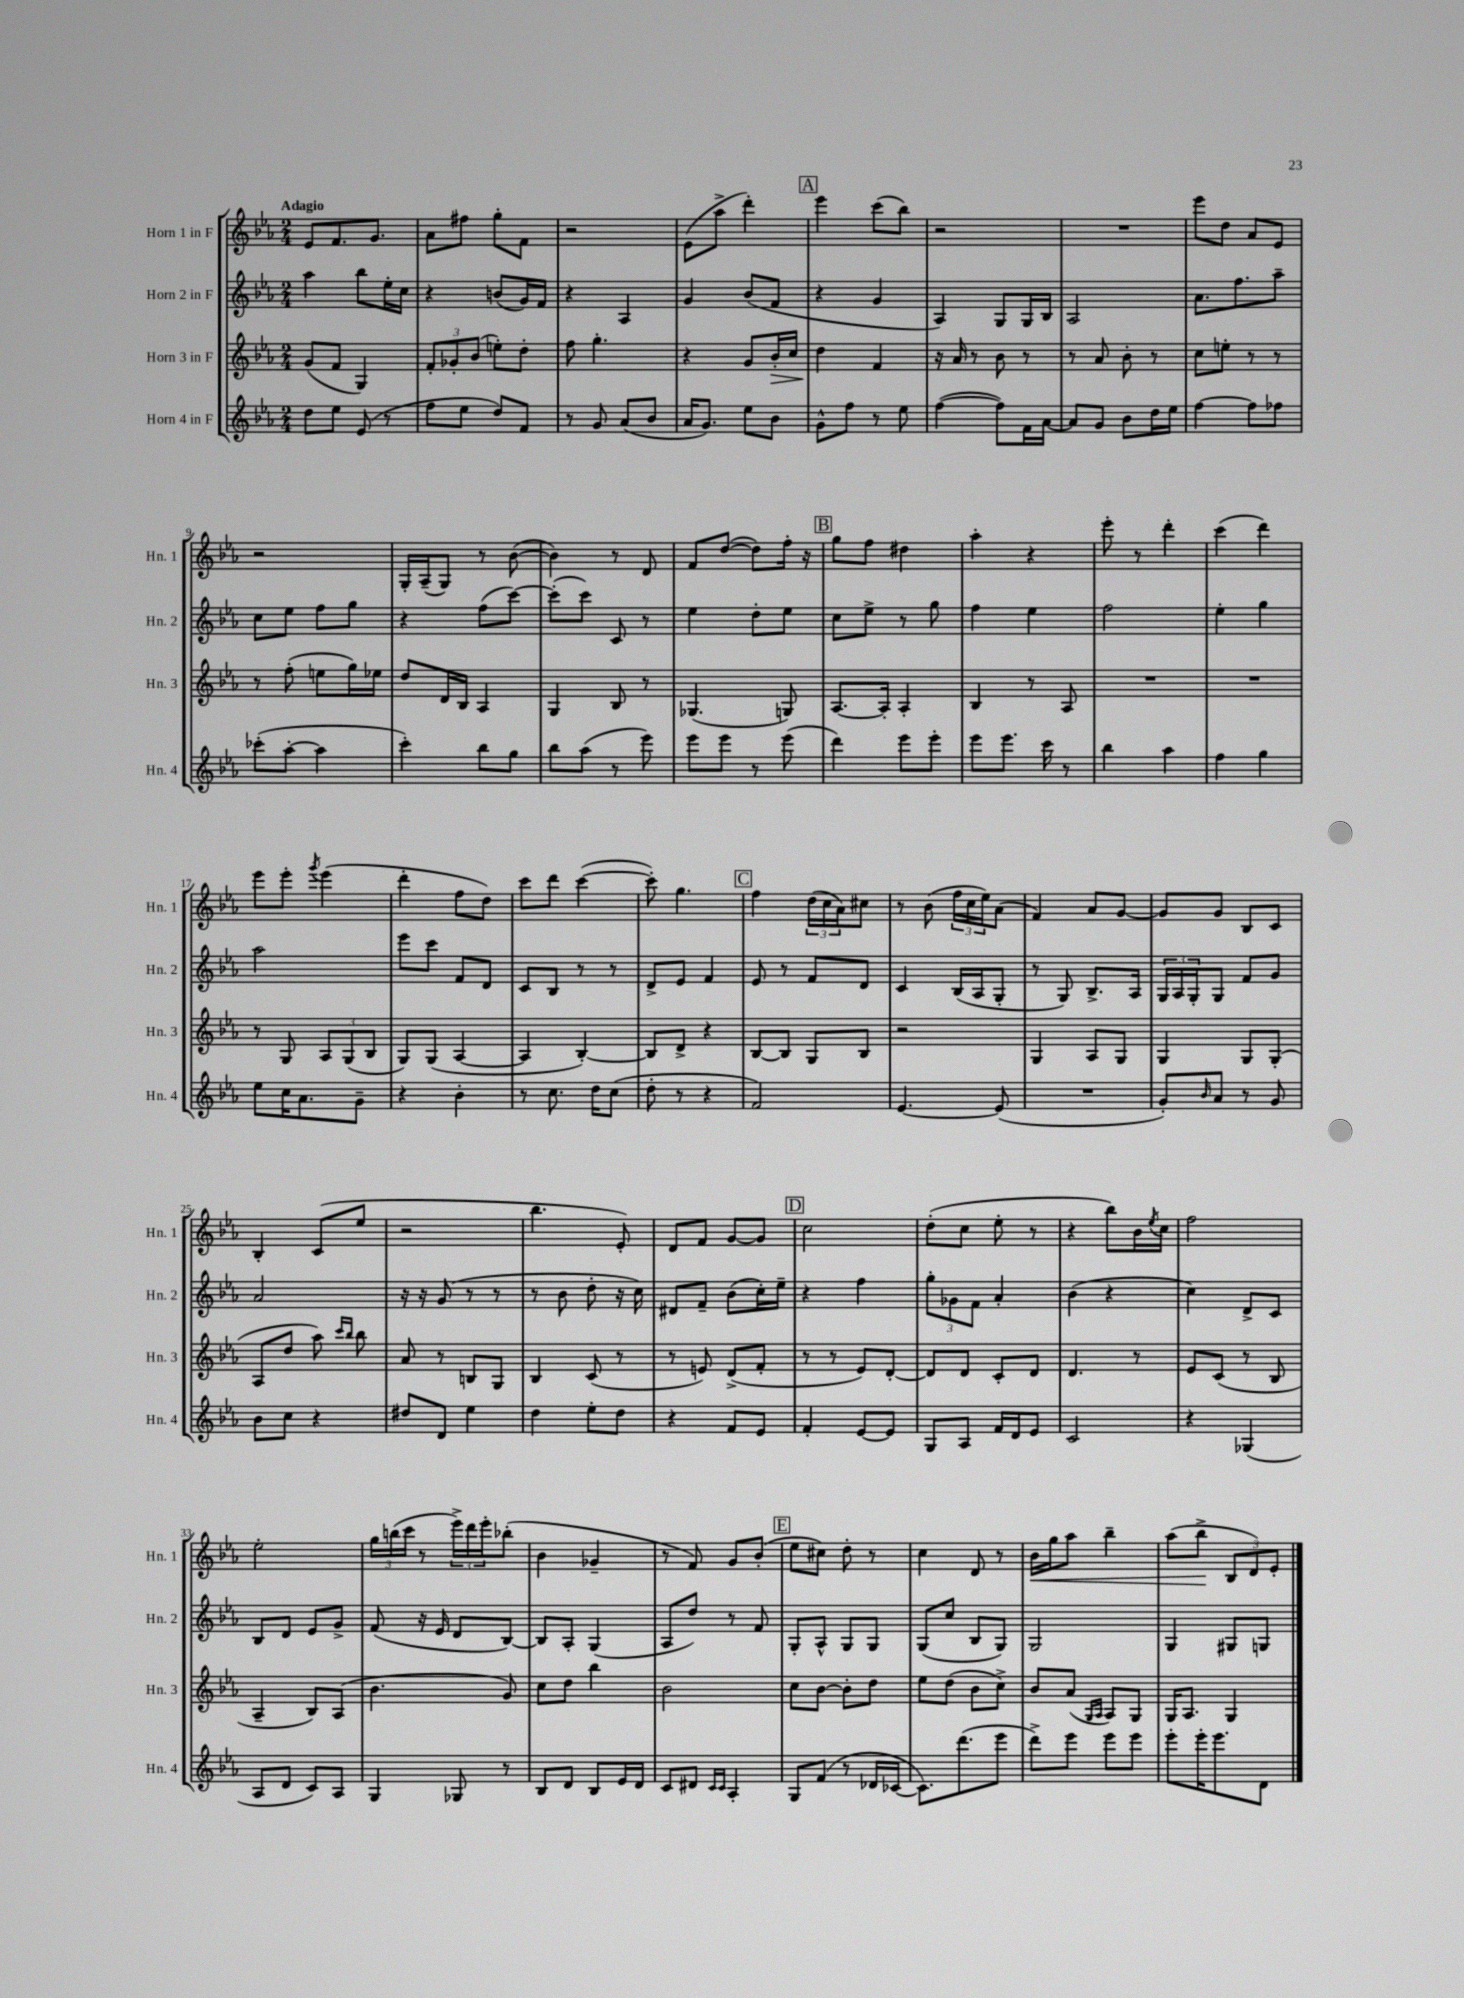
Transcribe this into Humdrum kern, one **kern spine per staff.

**kern	**kern	**kern	**kern
*staff4	*staff3	*staff2	*staff1
*clefG2	*clefG2	*clefG2	*clefG2
*k[b-e-a-]	*k[b-e-a-]	*k[b-e-a-]	*k[b-e-a-]
*M2/4	*M2/4	*M2/4	*M2/4
8dd	(8g	4aa-	8e-
8ee-	8f	.	8.f
(8e-	4G)	8bb-	.
.	.	.	8.g
8r	.	16ee-'	.
.	.	16cc	.
=	=	=	=
8ff	12f'	4r	8a-
.	12g-'	.	.
8ee-	.	.	8ff#
.	(12b-	.	.
8dd)	8ee')	(8b	8gg'
8f	8dd'	16g)	8f
.	.	16f	.
=	=	=	=
8r	8ff	4r	2r
8g	4.gg'	.	.
(8a-	.	4A-	.
8b-	.	.	.
=	=	=	=
16a-	4r	4g	(8e-
8.g)	.	.	.
.	.	.	8aa-^
8ee-	8g	(8b-	4ddd')
8b-	16b-'	8f	.
.	16cc	.	.
=	=	=	=
8g^^	4dd	4r	4eee-
8ff	.	.	.
8r	4f	4g	(8ccc
8ee-	.	.	8bb-)
=	=	=	=
([4ff	16r	4A-)	2r
.	16a-	.	.
.	8r	.	.
8ff])	8b-	8G	.
16f	8r	16G	.
[16a-	.	16B-	.
=	=	=	=
8a-]	8r	2A-	2r
8g	8a-	.	.
8b-	8b-'	.	.
16dd	8r	.	.
16ee-	.	.	.
=	=	=	=
[4ff	8cc	8.a-	8eee-
.	8ee'	.	8dd
.	.	8.ff	.
8ff]	8r	.	8a-
8ff-	8r	8aa-~	8e-
=	=	=	=
(8ccc-'	8r	8cc	2r
[8aa-'	(8ff'	8ee-	.
4aa-]	8ee	8ff	.
.	16gg)	8gg	.
.	16ee-	.	.
=	=	=	=
4ccc')	8dd	4r	16G'
.	.	.	(16A-~
.	16d	.	8G)
.	16B-	.	.
8bb-	4A-	(8ff	8r
8gg	.	[8ccc)	([8b-
=	=	=	=
8bb-	4G	(8ccc']	4b-])
(8aa-	.	8ccc)	.
8r	8B-	8c	8r
8eee-)	8r	8r	8d
=	=	=	=
8eee-	(4.G-	4ee-	8f
8eee-	.	.	([8dd
8r	.	8dd'	8dd])
(8eee-	8G)	8ee-	16ff'
.	.	.	16r
=	=	=	=
4ddd)	[8.A-	8cc	8gg
.	.	8ee-^	8ff
.	16A-']	.	.
8eee-	4A-'	8r	4dd#
8eee-'	.	8gg	.
=	=	=	=
8eee-	4B-	4ff	4aa-'
8.eee-	.	.	.
.	8r	4ee-	4r
16ccc	.	.	.
8r	8A-	.	.
=	=	=	=
4bb-	2r	2ff	8eee-'
.	.	.	8r
4aa-	.	.	4ddd'
=	=	=	=
4ff	2r	4ee-'	(4ccc
4gg	.	4gg	4ddd)
=	=	=	=
8ee-	8r	2aa-	8eee-
16cc	8G	.	8eee-'
8.a-	.	.	.
.	.	.	8qggg
.	12A-	.	(4eee-
.	(12G	.	.
8g~	.	.	.
.	12B-	.	.
=	=	=	=
4r	8G)	8eee-	4ddd'
.	(8G	8ccc	.
4b-'	[4A-	8f	8ff
.	.	8d	8dd)
=	=	=	=
8r	4A-]	8c	8ccc
8.cc	.	8B-	8ddd
.	[4B-')	8r	([4ccc
16dd	.	.	.
(8cc	.	8r	.
=	=	=	=
8dd'	8B-]	8d^	8ccc'])
8r	8d^	8e-	4.gg
4r	4r	4f	.
=	=	=	=
2f)	[8B-	8e-	4ff
.	8B-]	8r	.
.	8G	8f	(24dd
.	.	.	24cc
.	.	.	24a-)
.	8B-	8d	8cc#
=	=	=	=
[4.e-	2r	4c	8r
.	.	.	(8b-
.	.	(16B-	24ff
.	.	.	24cc
.	.	16A-	.
.	.	.	24ee-)
(8e-]	.	8G'	(8a-
=	=	=	=
2r	4G	8r	4f)
.	.	8G)	.
.	8A-	8.B-^	8a-
.	8G	.	[8g
.	.	16A-	.
=	=	=	=
8g')	4G	24G	8g]
.	.	24A-	.
.	.	24G'	.
16qqb-	.	.	.
8a-	.	8G	8g
8r	8G	8f	8B-
8g	(8G'	8g	8c
=	=	=	=
8b-	8A-	2a-	4B-'
8cc	8dd	.	.
4r	8aa-)	.	(8c
.	16qqccc	.	.
.	16qqbb-	.	.
.	8bb-	.	8ee-
=	=	=	=
8dd#	8a-	16r	2r
.	.	16r	.
8d	8r	(8g	.
4ee-	8B	8r	.
.	8G	8r	.
=	=	=	=
4dd	4B-	8r	4.bb-
.	.	8b-	.
8ee-'	(8c	8dd'	.
8dd	8r	16r	8e-')
.	.	16cc)	.
=	=	=	=
4r	8r	8d#	8d
.	8e)	8f~	8f
8f	(8d^	(8b-	[8g
8e-	8f'	16cc')	8g]
.	.	16ee-~	.
=	=	=	=
4f'	8r	4r	2cc
.	8r	.	.
[8e-	8e-)	4ff	.
8e-]	[8d'	.	.
=	=	=	=
8G	8d]	12gg'	(8dd'
.	.	12g-	.
8A-	8d	.	8cc
.	.	12f	.
16f	8c'	4a-'	8ee-'
16d	.	.	.
8e-	8d	.	8r
=	=	=	=
2c	4.d	(4b-	4r
.	.	4r	8bb-)
.	8r	.	16b-
.	.	.	8qee-
.	.	.	16cc
=	=	=	=
4r	8e-	4cc)	2ff
.	(8c	.	.
(4G-	8r	8d^	.
.	8B-	8c	.
=	=	=	=
8A-	4A-~	8B-	2ee-'
8d	.	8d	.
8c)	8B-)	8e-	.
8A-	(8A-	8g^	.
=	=	=	=
4G	4.b-	(8f	24gg
.	.	.	(24bb
.	.	.	24ccc
.	.	16r	8r
.	.	16e-	.
8G-	.	8d	24eee-^)
.	.	.	24ddd
.	.	.	24eee-'
8r	8g)	[8B-)	(8bb-'
=	=	=	=
8B-	8cc	8B-]	4b-
8d	8dd	8A-'	.
8B-	4bb-	(4G	4g-~
16e-	.	.	.
16d	.	.	.
=	=	=	=
8c	2b-	8A-	8r
8d#	.	8dd)	8f)
16qqc	.	.	.
16qqc	.	.	.
4A-'	.	8r	8g
.	.	8f	(8b-'
=	=	=	=
8G	8cc	8G'	8ee-
(8f	[8b-	8A-^^	8cc#)
8r	8b-']	8G	8dd'
16d-	8dd	8G	8r
[16c-	.	.	.
=	=	=	=
8.c-])	8ee-	(8G	4cc
.	(8dd	8cc	.
(8.ddd	.	.	.
.	8b-	8B-	8d
8eee-	8cc^)	8G)	8r
=	=	=	=
8ddd^)	8b-	2G	16b-
.	.	.	16gg
8eee-	(8a-	.	8aa-
.	16qqG	.	.
.	16qqA-	.	.
8eee-	8A-)	.	4bb-~
8eee-	8G	.	.
=	=	=	=
8eee-'	16G	4G	(8aa-
.	8.A-	.	.
16eee-'	.	.	8bb-^
8.eee-	.	.	.
.	4G	8G#	12B-
.	.	.	12d)
8d	.	8G	.
.	.	.	12e-'
==	==	==	==
*-	*-	*-	*-
